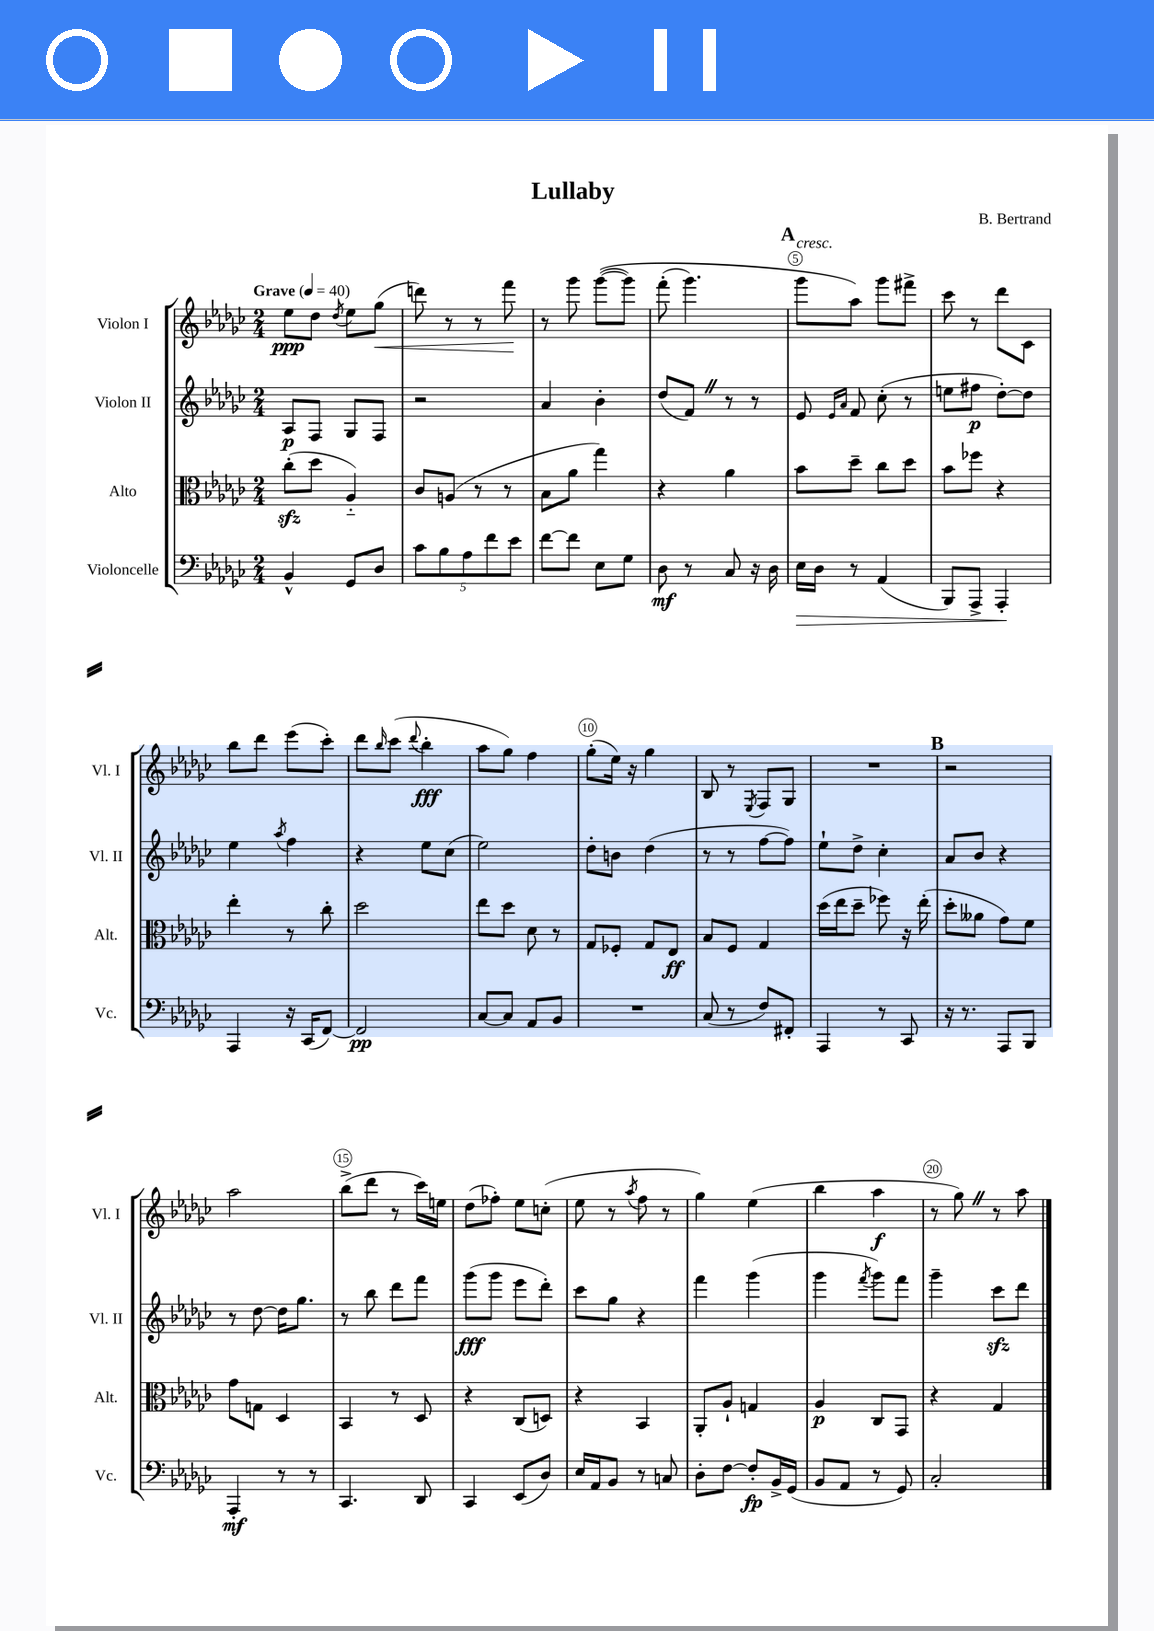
\header { title = "Lullaby" composer = "B. Bertrand" }
<<
\new StaffGroup <<
\new Staff = "s0" \with { instrumentName = "Violon I" shortInstrumentName = "Vl. I" } {
    \clef treble \key ges \major \numericTimeSignature \time 2/4 \tempo "Grave" 4 = 40
    ees''8\ppp des''8 \acciaccatura { des''8 } ees''8 ges''8\<( |
    d'''8) r8 r8 f'''8\! |
    r8 ges'''8 ges'''8~(\( ges'''8) |
    f'''8-.( ges'''4.) |
    \mark \markup { \bold "A" } ges'''8^\markup { \italic "cresc." } aes''8\) ges'''8 fis'''8-> |
    ces'''8 r8 des'''8 ces'8 |
    bes''8 des'''8 ees'''8( ces'''8-.) |
    des'''8 \grace { bes''16 } ces'''8( \appoggiatura { des'''8 } bes''4-.\fff |
    aes''8 ges''8) f''4 |
    ges''8-.( ees''16) r16 ges''4 |
    bes8 r8 \acciaccatura { ees8 } f8 ges8 |
    R2 |
    \mark \markup { \bold "B" } r2 |
    aes''2 |
    bes''8->( des'''8 r8 ces'''16) e''16 |
    des''8( fes''8-.) ees''8 c''8-.( |
    ees''8 r8 \acciaccatura { aes''8 } f''8 r8 |
    ges''4) ees''4( |
    bes''4 aes''4\f |
    r8 ges''8) \once \override BreathingSign.text = \markup { \musicglyph "scripts.caesura.straight" } \breathe r8 aes''8 \bar "|." |
}
\new Staff = "s1" \with { instrumentName = "Violon II" shortInstrumentName = "Vl. II" } {
    \clef treble \key ges \major \numericTimeSignature \time 2/4
    aes8\p f8 ges8 f8 |
    r2 |
    aes'4 bes'4-. |
    des''8( f'8) \once \override BreathingSign.text = \markup { \musicglyph "scripts.caesura.straight" } \breathe r8 r8 |
    \mark \markup { \bold "A" } ees'8 \grace { ees'16 aes'16 } f'8 ces''8-.( r8 |
    e''8 fis''8\p des''8~-.) des''8 |
    ees''4 \acciaccatura { aes''8 } f''4 |
    r4 ees''8 ces''8( |
    ees''2) |
    des''8-. b'8 des''4( |
    r8 r8 f''8~ f''8) |
    ees''8-! des''8-> ces''4-. |
    \mark \markup { \bold "B" } aes'8 bes'8 r4 |
    r8 des''8~ des''16 ges''8. |
    r8 bes''8 des'''8 f'''8 |
    ges'''8\fff( ges'''8 ees'''8 des'''8-.) |
    ces'''8 ges''8 r4 |
    f'''4 ges'''4( |
    ges'''4 \acciaccatura { f'''8 } ges'''8) f'''8 |
    ges'''4-- ces'''8\sfz des'''8 \bar "|." |
}
\new Staff = "s2" \with { instrumentName = "Alto" shortInstrumentName = "Alt." } {
    \clef alto \key ges \major \numericTimeSignature \time 2/4
    ces''8-.\sfz( des''8 aes4-_) |
    ces'8 a8( r8 r8 |
    bes8 aes'8 ges''4) |
    r4 aes'4 |
    \mark \markup { \bold "A" } bes'8 des''8-- ces''8 des''8 |
    bes'8 fes''8 r4 |
    ees''4-. r8 ces''8-. |
    des''2 |
    ees''8 des''8 des'8 r8 |
    ges8 fes8-. ges8 ees8\ff |
    bes8 f8 ges4 |
    des''16( ees''16 des''8-- fes''8) r16 ees''16-.( |
    \mark \markup { \bold "B" } des''8-. aeses'8 ges'8) f'8 |
    ges'8 g8 des4 |
    bes,4 r8 des8 |
    r4 ces8( d8) |
    r4 bes,4 |
    aes,8-. aes8-! g4 |
    aes4\p ces8 ges,8 |
    r4 ges4 \bar "|." |
}
\new Staff = "s3" \with { instrumentName = "Violoncelle" shortInstrumentName = "Vc." } {
    \clef bass \key ges \major \numericTimeSignature \time 2/4
    bes,4-^ ges,8 des8 |
    \tuplet 5/4 { ces'8 bes8 aes8 f'8 ees'8 } |
    f'8~ f'8 ees8 ges8 |
    des8\mf r8 ces8 r16 des16 |
    \mark \markup { \bold "A" } ees16\> des16 r8 aes,4( |
    bes,,8) aes,,8-> aes,,4-.\! |
    aes,,4 r16 ces,16( f,8~) |
    f,2\pp |
    ces8~ ces8 aes,8 bes,8 |
    R2 |
    ces8( r8 f8) fis,8-. |
    aes,,4 r8 ces,8 |
    \mark \markup { \bold "B" } r16 r8. aes,,8 bes,,8 |
    aes,,4-.\mf r8 r8 |
    ces,4. des,8 |
    ces,4 ees,8( des8) |
    ees16 aes,16 bes,8 r8 c8 |
    des8-. f8~ f8-.\fp bes,16-> ges,16( |
    bes,8 aes,8 r8 ges,8) |
    ces2-. \bar "|." |
}
>>
>>
\layout { \context { \Score \override BarNumber.break-visibility = ##(#f #t #t) barNumberVisibility = #(every-nth-bar-number-visible 5) \override BarNumber.stencil = #(make-stencil-circler 0.1 0.3 ly:text-interface::print) } }
